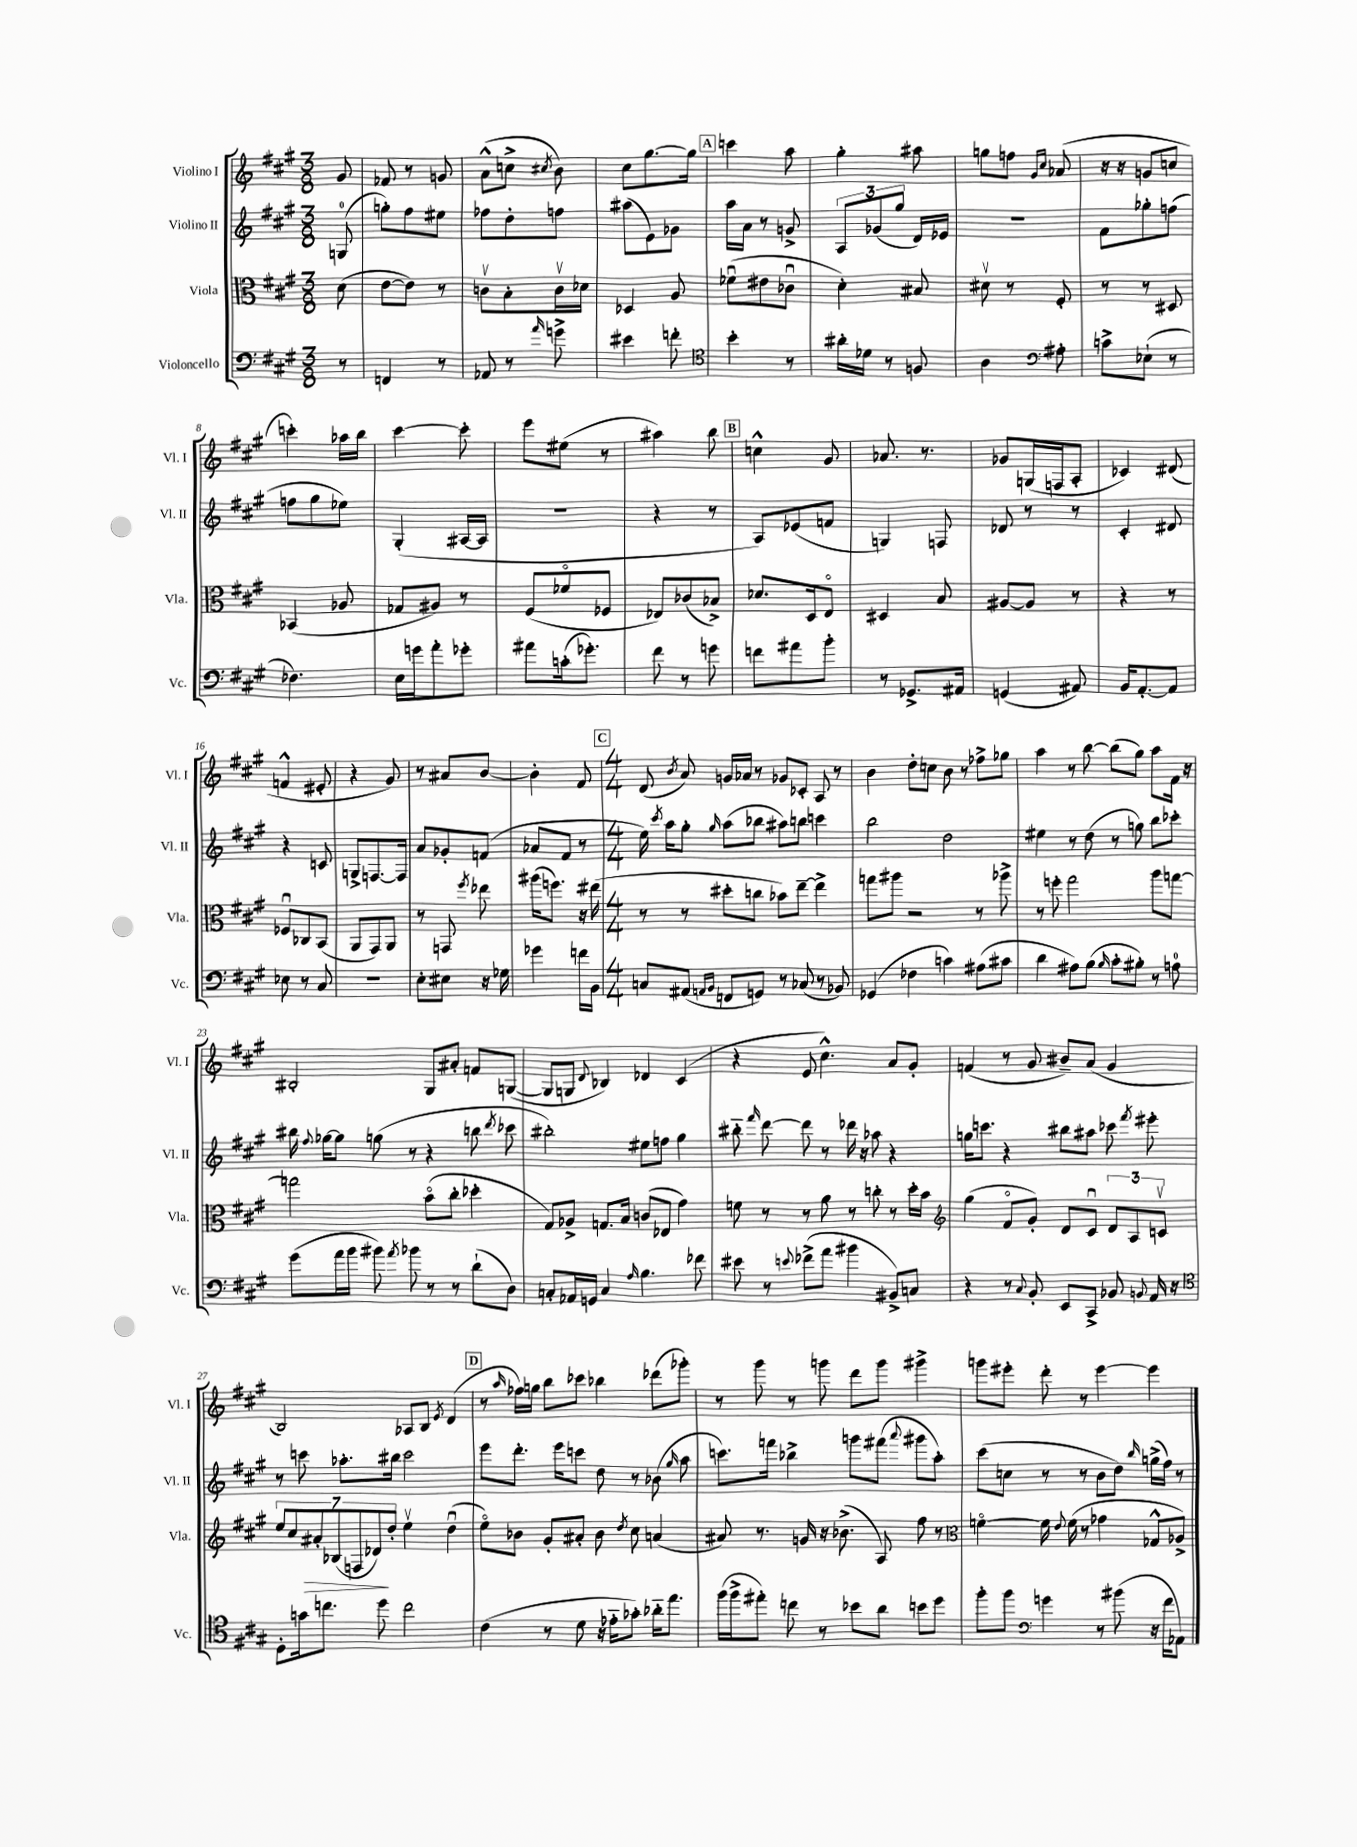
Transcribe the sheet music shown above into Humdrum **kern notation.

**kern	**kern	**kern	**kern
*staff4	*staff3	*staff2	*staff1
*clefF4	*clefC3	*clefG2	*clefG2
*k[f#c#g#]	*k[f#c#g#]	*k[f#c#g#]	*k[f#c#g#]
*M3/8	*M3/8	*M3/8	*M3/8
8r	(8d	(8G	8g#
=	=	=	=
4FF	[8e	8gg')	8f-
.	8e])	8ff#	8r
8r	8r	8ee#	8g
=	=	=	=
8AA-	8cv	8ff-	(8a^^
8r	8B'	8dd'	8cc^
16qqa	.	.	8qcc#
8g^	16cv	8ff	8b)
.	16d-	.	.
=	=	=	=
4e#	4D-	(8aa#	8cc#
.	.	8e)	[8.gg#
8f'	8A	8g-	.
.	.	.	16gg#]
=	=	=	=
*clefC4	*	*	*
4b'	(8f-u	16aa	4ccc
.	.	16a	.
.	8e#	8r	.
8r	8c-u	8g^	8aa
=	=	=	=
16a#'	4d')	12A	4gg#'
16d-	.	.	.
.	.	(12g-	.
8r	.	.	.
.	.	12gg#	.
8F	8B#	16d)	8aa#
.	.	16e-	.
=	=	=	=
4A	8d#v	4.r	8gg
.	8r	.	8ff
*clefF4	*	*	*
.	.	.	16qqg#
.	.	.	16qqcc#
8A#'	8F#'	.	(8a-
=	=	=	=
8c^	8r	8f#	16r
.	.	.	16r
(8E-`	8r	8gg-'	8g
8r	8D#	(8ff	8cc
=	=	=	=
4.F-)	(4BB-	8ff	4ccc')
.	.	8gg#	.
.	8A-	8ee-)	16aa-
.	.	.	16bb
=	=	=	=
16E	8G-	(4G#'	[4ccc#
16g	.	.	.
8a'	8A#)	.	.
8g-'	8r	[16A#	8ccc#']
.	.	16A#]	.
=	=	=	=
8a#	(8F#	4.r	8eee
(16c'	8f-o	.	(8ee#
8.g-')	.	.	.
.	8F-	.	8r
=	=	=	=
8f#	8E-)	4r	4aa#)
8r	(8c-	.	.
8g	8B-^)	8r	8bb
=	=	=	=
8f	8.d-	8A)	4cc^^
8a#	.	(8e-	.
.	16D	.	.
8b'	8Eo	8f	8g#
=	=	=	=
8r	4D#	4G)	8.a-
8.GG-^	.	.	.
.	.	.	8.r
.	8B	8F	.
16AA#	.	.	.
=	=	=	=
(4GG	[8A#	8d-	8g-
.	8A#]	8r	(16G
.	.	.	16F
8AA#)	8r	8r	8A'
=	=	=	=
16BB	4r	4c#'	4c-)
[8.AA'	.	.	.
8AA]	8r	8d#	(8d#
=	=	=	=
8E-	8F-u	4r	4f^^
8r	8C-	.	.
8C#	(8BB	8c	8e#'
=	=	=	=
4.r	8AA	8G^	4r
.	8GG#)	[8.F	.
.	8AA	.	8g#)
.	.	16F]	.
=	=	=	=
8E'	8r	8a	8r
8E#	8GG	8g-'	8a#
.	8qff#	.	.
16r	8ee-	(8f	[8b
16G-	.	.	.
=	=	=	=
4g-	(16aa#	8a-	4b']
.	8.ff)	.	.
.	.	8f#	.
16f	16r	8r	8f#
16BB	(16ee#	.	.
=	=	=	=
*M4/4	*M4/4	*M4/4	*M4/4
8C	8r	16ee)	(8d
.	.	8qccc#	.
.	.	16aa	.
.	.	.	8qb
(8AA#	8r	8gg#'	8a)
16qqAA	.	.	.
16qqBB	.	16qqgg#	.
8FF	8dd#'	(8aa	16g
.	.	.	16a-
8GG)	8cc	8bb-	8r
8r	8b-)	8aa#)	8g-
(8C-	[8ee~	8bb	8c-'
8r	4ee^]	4ccc	8A
8BB-)	.	.	8r
=	=	=	=
(4GG-	8gg	2bb	4b
.	8aa#	.	.
4F-	2r	.	8dd'
.	.	.	8cc
4c)	.	2dd	8b
.	.	.	8r
(8A#	8r	.	8ff-^
8c#	8aa-^	.	8gg-
=	=	=	=
4d	8r	4ee#	4aa
.	8ff'	.	.
8A#)	2gg#	8r	8r
(8B	.	(8dd	[8bb
16qqB	.	.	.
8c#'	.	8r	(8bb]
8B#')	.	8gg)	8gg#)
8r	8aa	8bb	8aa
8A	[8gg	8ccc-'	16f#
.	.	.	16r
=	=	=	=
(8g#	2gg]	16bb#	2B#'
.	.	8qqff#	.
.	.	[16gg-	.
16a	.	8gg-]	.
16b	.	.	.
8b#)	.	(8gg	.
8qa	.	.	.
8b-	.	8r	.
8r	(8bo	4r	8G#
8r	8cc#'	.	8a#'
(8d`	4dd-'	8bb	8f
.	.	8qddd	.
8D)	.	8ccc-	([8G
=	=	=	=
8C'	8G#)	2bb#')	8G]
16AA-	8A-^	.	8G
16GG	.	.	.
.	.	.	8qqd
4C	8.G	.	4B-)
.	16B	.	.
16qqA	.	.	.
4.B	(8c	8ee#	4d-
.	8E-	8ff	.
.	4g#)	4gg#	(4c#
8f-	.	.	.
=	=	=	=
8e#	8f	8bb#'~	4r
.	.	16qqfff#	.
8r	8r	[8ddd	.
8qqe	.	.	.
(8f-^	8r	8ddd]	8e
8a	8a	8r	4.cc#^^)
4b#	8r	16ddd-	.
.	.	16r	.
.	8cc'	8aa-	.
8BB#^)	8r	4r	8a
8C	16dd'	.	8g#'
.	16b	.	.
=	=	=	=
*	*clefG2	*	*
4r	(4gg#	16gg	(4f
.	.	8.ccc	.
8r	8f#o	4r	8r
8qqC#	.	.	.
8BB'	8g#')	.	8g#
8EE	8d	8bb#	8b#~)
8CC#^	8c#u	8aa#	(8a
8BB-	12d	8ccc-	4g#
.	12A	.	.
8qqBB	.	8qfff#	.
16AA	.	8eee#'	.
.	12cv	.	.
16r	.	.	.
=	=	=	=
*clefC4	*	*	*
8D'	14ee	8r	2B)
.	14cc#	.	.
16g	.	8ccc	.
.	14a#'	.	.
8.cc	.	.	.
.	(14B-	.	.
.	.	8.aa-'	.
.	14F	.	.
.	14d-)	.	.
8dd	.	.	.
.	14dd'	.	.
.	.	16bb#	.
2cc	4eev	2ccc	8A-
.	.	.	8B
.	.	.	8qe
.	(4ddu	.	(4d
=	=	=	=
(4c#	8eeo)	8eee	8r
.	.	.	16qqaa
.	8b-	8.ddd'	16ff-)
.	.	.	16gg
8r	8g#'	.	8bb
.	.	16eee	.
8d	8a#'	8ccc	8ccc-
16r	8b-	8dd	4bb-
16e-'~	.	.	.
.	8qdd	.	.
8g-')	8cc#	8r	.
16a-'~	(4a	(8b-	(8ddd-
8.ee	.	.	.
.	.	16qqgg#	.
.	.	8aa	8ggg-')
=	=	=	=
(16ff#	8a#)	8.ccc)	8r
16ff#^	.	.	.
8ee#')	8.r	.	8ggg#
.	.	16fff	.
8cc	.	4bb-^	8r
.	16g	.	.
8r	16r	.	8ggg
.	(8.b-^	.	.
8b-	.	8ggg	8ddd
8a	8A)	(8fff#	8ggg
.	.	8qqaaa	.
8b	8ff#	8ggg#	4ggg#^
8dd	8r	8aa')	.
=	=	=	=
*	*clefC3	*	*
8ff#'	[4fo	(8ccc#	8ggg
8ff#	.	8cc	8eee#'
*clefF4	*	*	*
4g	16f]	8r	8ddd'
.	8qqe	.	.
.	(16f	.	.
.	8r	8r	8r
8r	4g-	8b	[4eee#
(8b#	.	8dd)	.
.	.	16qqbb	.
16r	8G-^^	(16gg^	4eee#]
16f#	.	16ff#)	.
8AA-)	8A-^)	8r	.
==	==	==	==
*-	*-	*-	*-
